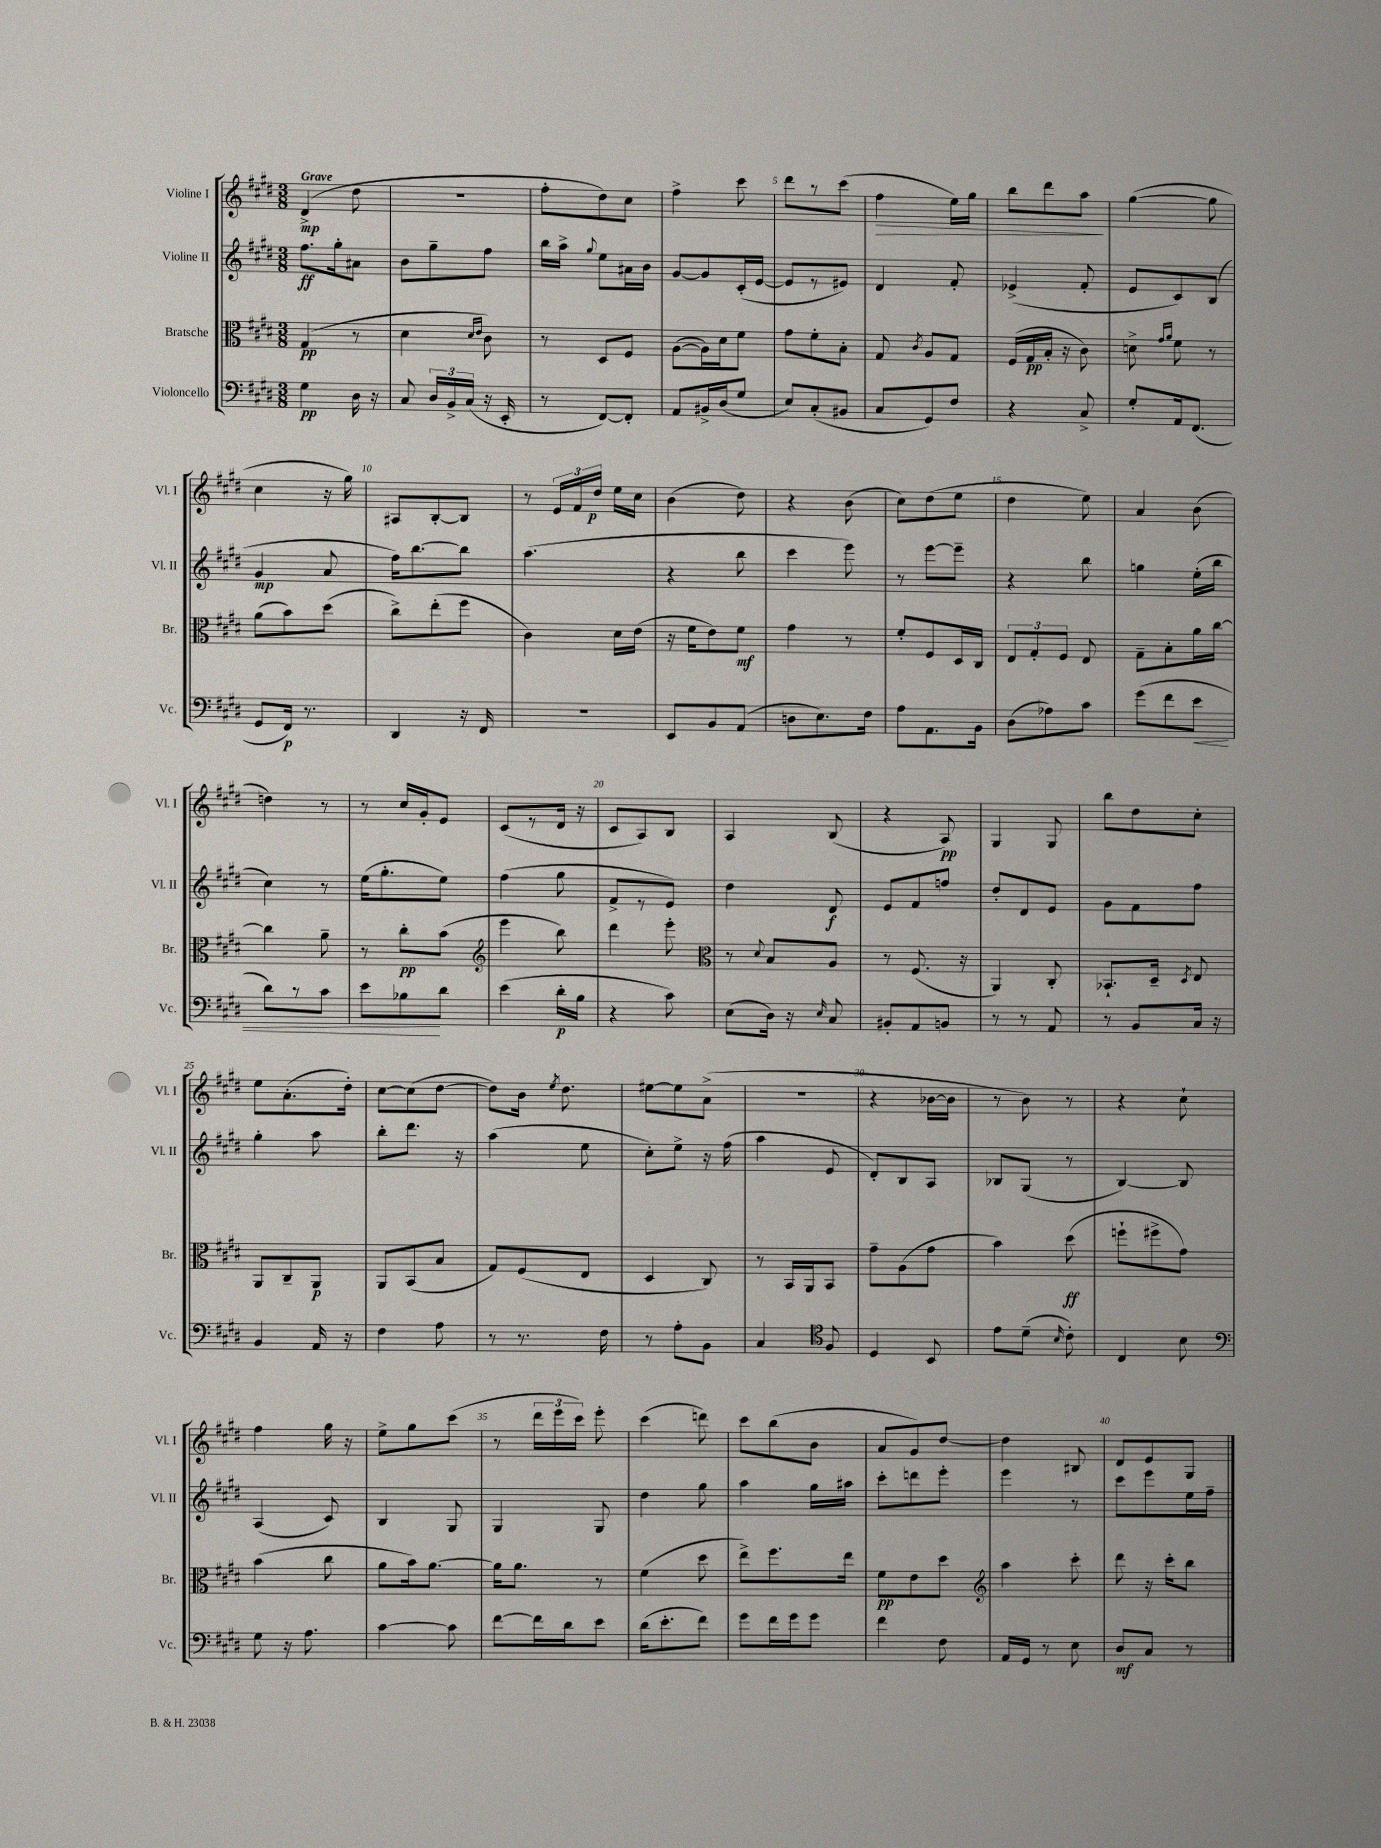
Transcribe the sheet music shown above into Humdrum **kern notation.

**kern	**kern	**kern	**kern
*staff4	*staff3	*staff2	*staff1
*clefF4	*clefC3	*clefG2	*clefG2
*k[f#c#g#d#]	*k[f#c#g#d#]	*k[f#c#g#d#]	*k[f#c#g#d#]
*M3/8	*M3/8	*M3/8	*M3/8
4G#	(4G#	8.ff#	(4d#^
.	.	16gg#'	.
16D#	8r	8a#	8dd#
16r	.	.	.
=	=	=	=
8C#	4d#	8b	4.r
24D#	.	8gg#~	.
24BB^	.	.	.
(24C#	.	.	.
.	16qqd#	.	.
.	16qqe	.	.
16r	8c#)	8ff#	.
16EE'	.	.	.
=	=	=	=
8r	8r	16bb	8ff#'
.	.	16aa^	.
.	.	8qqgg#	.
[8FF#)	8D#	8ee	8dd#)
8FF#']	8F#	16a#	8cc#
.	.	16b	.
=	=	=	=
8AA	([8A	[8g#	4ff#^
16BB#^	16A])	8g#]	.
(16D#	16d#	.	.
8G#	8f#	(16c#'	8ccc#
.	.	[16e	.
=	=	=	=
8E)	8g#	8e]	8ddd#
(8C#'	8f#'	8r	8r
8BB#	8B'	8e#)	(8ccc#
=	=	=	=
8C#	8G#	4d#	4ff#
.	8qc#	.	.
8GG#)	8A	.	.
8F#	8G#	8f#'	16ee)
.	.	.	16gg#
=	=	=	=
4r	(16F#	(4e-^	8bb
.	16G#	.	.
.	16B'	.	8ddd#
.	16r	.	.
8C#^	8c#)	8f#'	8aa
=	=	=	=
8G#'	8d^	8e	([4gg#
.	16qqg#	.	.
.	16qqa	.	.
16AA	8f#	8c#)	.
(8.FF#	.	.	.
.	8r	(8B	8gg#]
=	=	=	=
8GG#	(8a	4g#	4cc#
16FF#)	8b)	.	.
8.r	.	.	.
.	(8dd#	8a	16r
.	.	.	16gg#)
=	=	=	=
4DD#	8cc#^)	16ff#)	8A#
.	.	[8.bb	.
.	(8ee'	.	[8B'
16r	8ff#	8bb]	8B]
16FF#	.	.	.
=	=	=	=
4.r	4c#)	(4.aa	8r
.	.	.	24e
.	.	.	24f#
.	.	.	24dd#
.	16d#	.	16ee
.	(16e	.	16cc#
=	=	=	=
8EE	16r	4r	(4b
.	16f#	.	.
8BB	8e)	.	.
(8AA	8f#	8bb	8dd#)
=	=	=	=
8D	4g#	4ccc#	4r
8.E)	.	.	.
.	8r	8eee)	(8b
16F#	.	.	.
=	=	=	=
8A	8f#'	8r	8cc#)
8.AA	8F#	[8eee	(8dd#
.	16D#	8eee~]	8ee
16BB	16C#	.	.
=	=	=	=
(8D#	12E	4r	4dd#
.	12G#'	.	.
8A-)	.	.	.
.	12F#	.	.
8c#	8E	8bb	8ee)
=	=	=	=
(8g#	8G#~	4gg	4a
8f#	8B'	.	.
8e	16a	(16ee'	(8b
.	[16cc#	16bb	.
=	=	=	=
8d#)	4cc#]	4cc#)	4dd)
8r	.	.	.
8c#	8a~	8r	8r
=	=	=	=
8e	8r	(16ee	8r
.	.	8.gg#'	.
8B-	8cc#'	.	16cc#
.	.	.	16g#'
8d#	(8b	8ee)	8e
=	=	=	=
*	*clefG2	*	*
(4e	4eee	(4ff#	(8c#
.	.	.	8r
16d#'	8bb)	8gg#	16d#
16B	.	.	16r
=	=	=	=
4r	4ddd#	8f#^	8c#
.	.	8r	8A)
8c#)	8eee'	8e)	8B
=	=	=	=
*	*clefC3	*	*
(8E	8r	4dd#	4A
.	8qqd#	.	.
16D#)	8B	.	.
16r	.	.	.
16qqE	.	.	.
8C#	8A	8d#	(8B
=	=	=	=
8BB#'	8r	8e	4r
8AA	(8.F#	8f#	.
8BB	.	8ff	8A)
.	16r	.	.
=	=	=	=
8r	4AA)	8dd#'	4G#
8r	.	8d#	.
8AA	8C#'	8e	8G#
=	=	=	=
8r	8.BB-`	8g#	8bb
8BB	.	8f#	8dd#
.	16D#~	.	.
.	8qD#	.	.
16C#	8E	8ff#	8cc#'
16r	.	.	.
=	=	=	=
4BB	8AA	4gg#'	8ee
.	8C#~	.	(8.a'
16AA	8AA	8aa	.
16r	.	.	16dd#')
=	=	=	=
4F#	8AA	8bb'	[8cc#
.	(8BB	8.ddd#	(8cc#]
8A	8B	.	[8dd#
.	.	16r	.
=	=	=	=
8r	8G#)	(4aa	8dd#])
8.r	(8F#	.	16b
.	.	.	8qee
.	.	.	8.dd#
.	8E	8ee	.
16F#	.	.	.
=	=	=	=
8r	4D#	8cc#')	[8ee#
8A'	.	8ee^	8ee#]
8BB	8C#)	16r	(8a^
.	.	(16ff#	.
=	=	=	=
4C#	8r	4aa	4.r
.	16BB	.	.
.	16AA	.	.
*clefC4	*	*	*
8F#	8BB	8e	.
=	=	=	=
4D#	8g#~	8d#')	4r
.	(8A	8B	.
8BB	8g#	8A	[16b-
.	.	.	16b-]
=	=	=	=
8e	4b)	8B-	8r
(8d#~	.	(8G#	8b)
16qqB	.	.	.
8c#')	(8dd#	8r	8r
=	=	=	=
4C#	8ff`	[4B)	4r
.	8ff#^	.	.
8B	8g#)	8B]	8cc#`
=	=	=	=
*clefF4	*	*	*
8G#	(4b	(4A	4ff#
16r	.	.	.
8.A	.	.	.
.	8cc#	8c#)	16gg#
.	.	.	16r
=	=	=	=
[4c#	8a	4B	8ee^
.	16b)	.	8gg#
.	[8.a	.	.
8c#]	.	8G#	(8ccc#
=	=	=	=
[8f#	16a]	4G#	8r
.	8.a	.	.
16f#]	.	.	24ddd#
.	.	.	24eee
16d#	.	.	.
.	.	.	24ccc#)
8e	8r	8G#	8eee'
=	=	=	=
(16d#	(4f#	4dd#	(4ccc#
8.e'	.	.	.
8f#)	8dd#	8gg#	8ddd)
=	=	=	=
8g#	8ee^)	4aa	8ccc#
16f#	8.ff#	.	(8bb
16g#	.	.	.
8g#	.	16gg#	8b
.	16ee	16aa#	.
=	=	=	=
4f#	8f#	8ccc#'	8a
.	8e	8ddd	8g#)
8F#	8dd#	8eee'	[8dd#
=	=	=	=
*	*clefG2	*	*
16AA	4aa	4eee	4dd#]
16GG#	.	.	.
8r	.	.	.
8E	8ccc#'	8r	8B#
=	=	=	=
8D#	8ddd#	8ccc#	8d#
8C#	16r	8eee	8e
.	16ccc#'	.	.
8r	8bb	16ee	8G#
.	.	16ff#~	.
==	==	==	==
*-	*-	*-	*-
